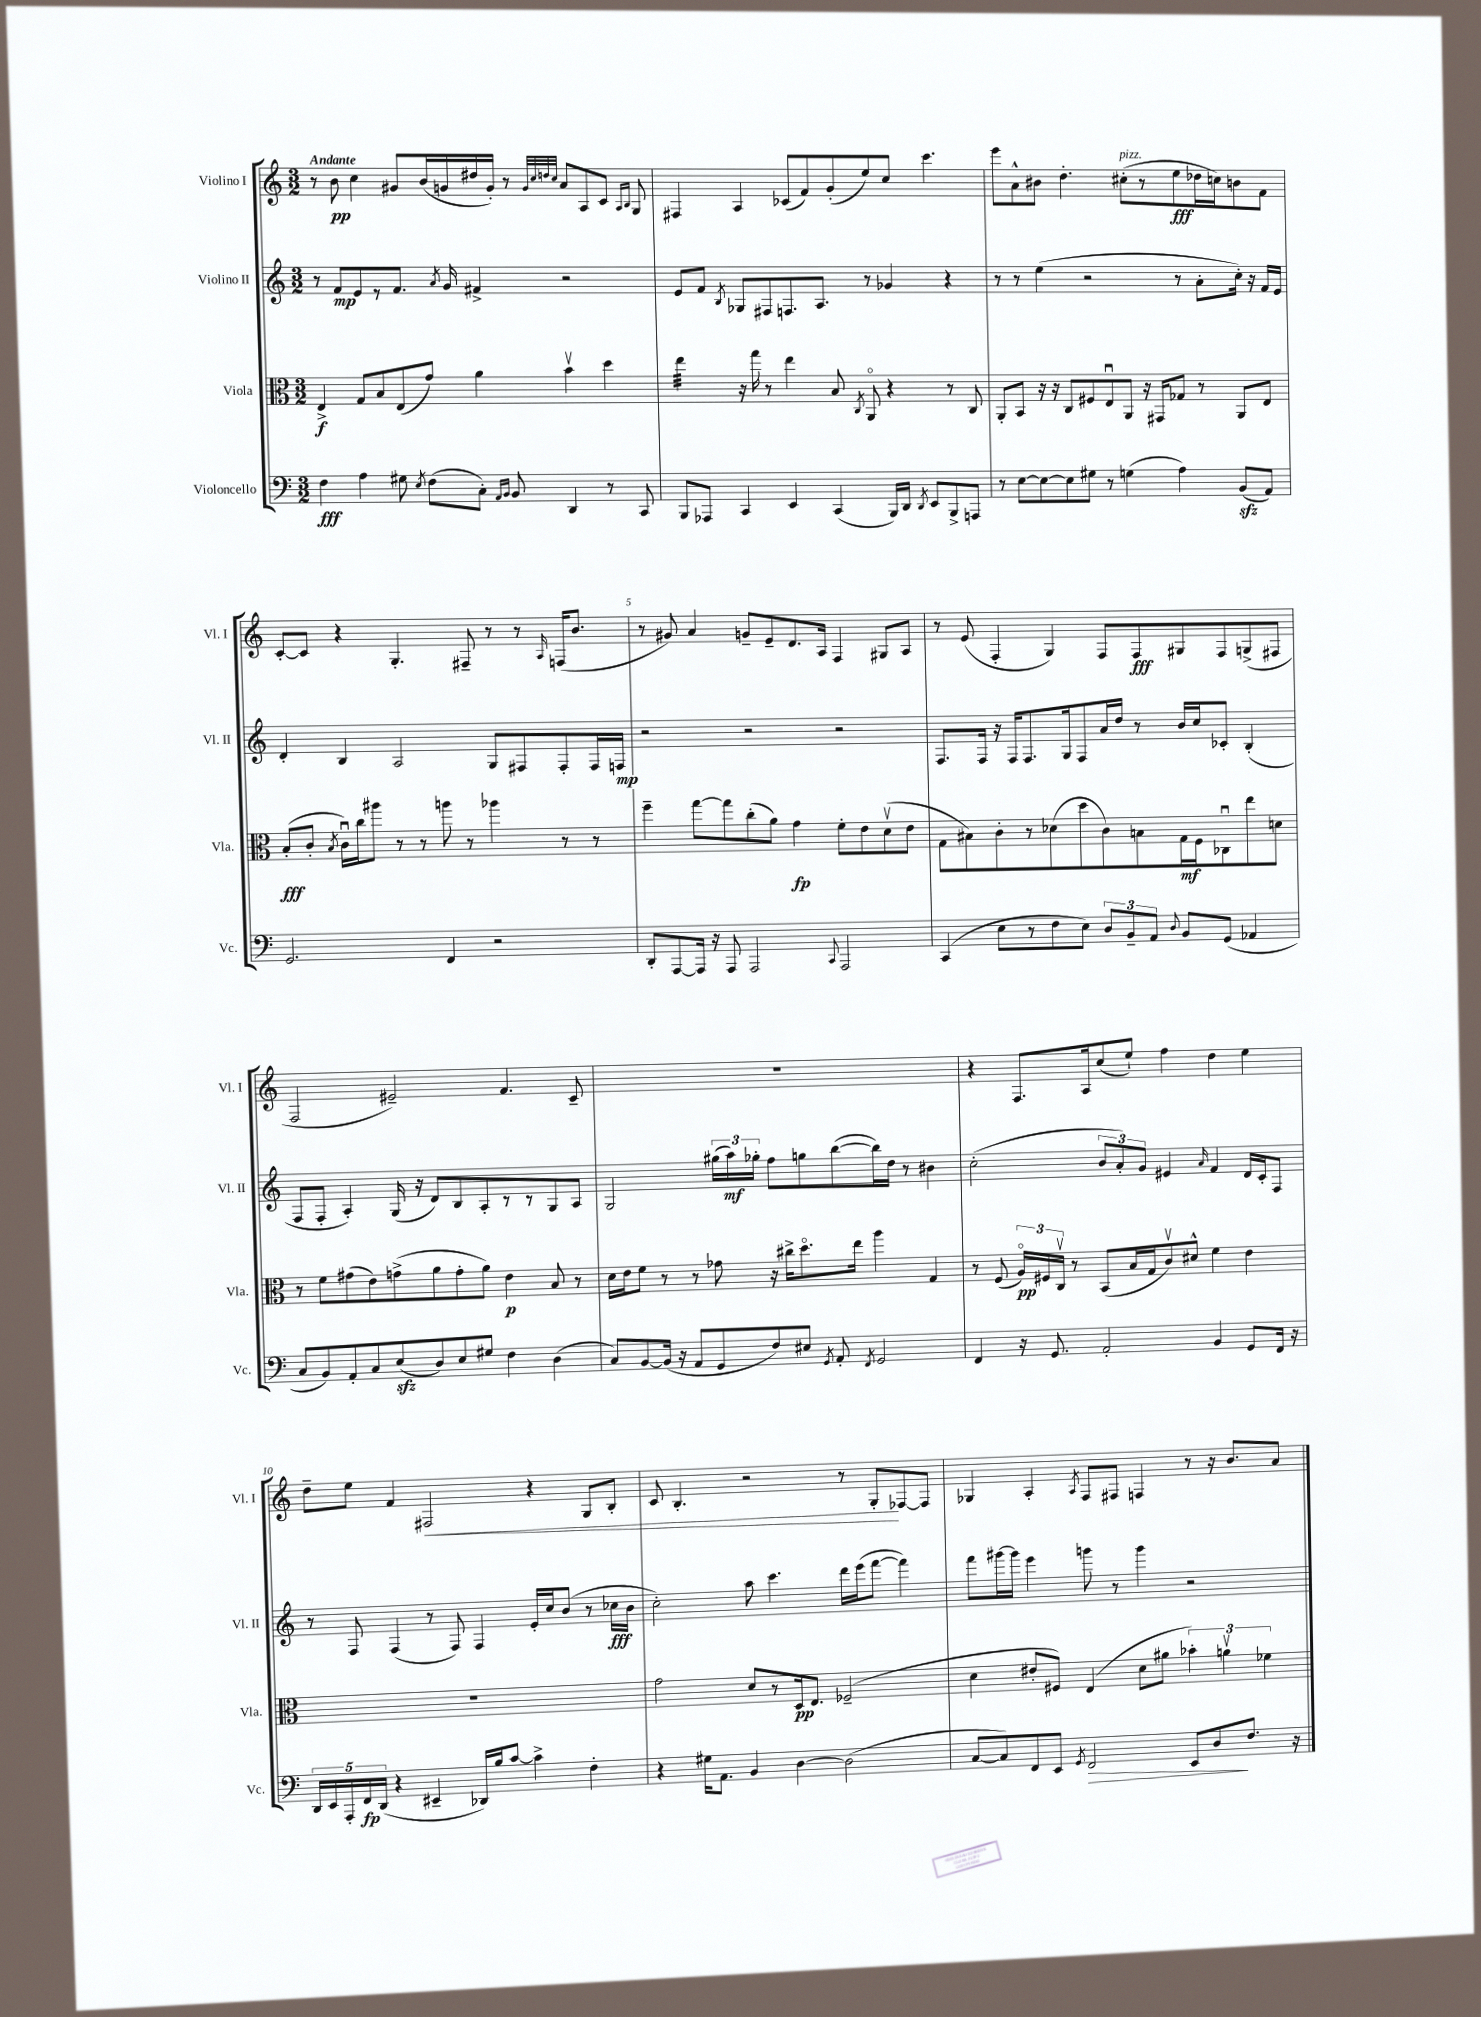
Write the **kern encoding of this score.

**kern	**kern	**kern	**kern
*staff4	*staff3	*staff2	*staff1
*clefF4	*clefC3	*clefG2	*clefG2
*k[]	*k[]	*k[]	*k[]
*M3/2	*M3/2	*M3/2	*M3/2
4F	4E^	8r	8r
.	.	8f	8b
4A	8G	8e	4cc
.	8B	8r	.
8G#	(8E	8.f	8g#
8qE	.	.	.
(8F	8g)	.	(16b
.	.	8qa	.
.	.	16g	16g
8C')	4a	4f#^	16dd#
.	.	.	16g')
16qqAA	.	.	.
16qqBB	.	.	.
8BB	.	.	8r
.	.	.	32qqg
.	.	.	32qqcc
.	.	.	32qqdd
.	.	.	32qqcc
4DD	4bv	2r	8a
.	.	.	8A
8r	4dd	.	8c
.	.	.	16qqA
.	.	.	16qqB
8CC	.	.	8G
=	=	=	=
8BBB	4ee	8e	4F#
8AAA-	.	8f	.
.	.	8qB	.
4CC	16r	8G-	4A
.	16gg	.	.
.	8r	8F#	.
4EE	4ee	8.F	(8c-
.	.	.	8f)
.	.	8.A	.
(4CC	8B	.	(8g'
.	8qC	.	.
.	8AAo	8r	8ee)
16BBB)	4r	4g-	8cc
16DD	.	.	.
8qDD	.	.	.
8EE	.	.	4.ccc
8BBB^	8r	4r	.
8AAA	8C	.	.
=	=	=	=
8r	8AA'	8r	8eee
[8E	8BB	8r	8a^^
8E_	16r	(4ee	8b#
.	16r	.	.
8E]	8C	.	4.dd'
8G#	8F#	2r	.
8r	8Eu	.	.
(4G	8AA	.	(8cc#'
.	16r	.	8r
.	16GG#	.	.
4A)	8G-	8r	8ee
.	8r	8a'	16dd-
.	.	.	16cc)
(8BB	8AA	16cc')	8b
.	.	16r	.
8AA)	8E	16f	8f
.	.	16e	.
=	=	=	=
2.GG	(8B'	4d'	[8c'
.	8c'	.	8c]
.	8qB	.	.
.	16cu)	4B	4r
.	16cc	.	.
.	8aa#	.	.
.	8r	2A	4.G'
.	8r	.	.
4FF	8aa	.	.
.	8r	.	8F#~
2r	4aa-	8G	8r
.	.	8F#	8r
.	.	.	16qqA
.	8r	8F#'	(16F
.	.	.	8.b
.	8r	16F#	.
.	.	16F	.
=	=	=	=
8DD'	4ff~	2r	8r
[8AAA	.	.	8g#)
16AAA]	[8gg	.	4a
16r	.	.	.
8AAA	8gg]	.	.
2AAA	(8cc'	2r	8g~
.	8a)	.	8e~
.	4g	.	8.d
.	.	.	16A
8qqCC	.	.	.
2AAA	8f'	2r	4F
.	8e	.	.
.	(8dv	.	8G#
.	8e	.	8A
=	=	=	=
(4CC	8G	8.F	8r
.	8B#)	.	(8e
.	.	16F	.
8E	8c'	16r	4F'
.	.	16F	.
8r	8r	8.F	.
8F	(8d-	.	4G)
.	.	16G	.
8E)	8dd	8F	.
12D	8c)	16a	8F
.	.	16dd	.
12BB~	.	.	.
.	8B	8r	8F
12AA	.	.	.
8qqD	.	.	.
8BB	16G	16b	8G#
.	16F	16cc	.
(8GG	8C-u	8c-'	8F
4AA-	8ee	(4B'	(8G^
.	8d	.	8F#
=	=	=	=
8C	8r	8F	2F
8BB)	8f	8F'	.
8AA'	(8g#	4A')	.
8C	8e)	.	.
(8E	(8g^	(16G	2e#~)
.	.	16r	.
8D)	8a	8d)	.
8E	8g'	8B	.
8G#	8a)	8A'	.
4F	4e	8r	4.f
.	.	8r	.
(4D	8B	8G	.
.	8r	8A	8c~
=	=	=	=
8C)	16d	2G	1.r
.	16e	.	.
[8BB	8f	.	.
(16BB]	8r	.	.
16r	.	.	.
8AA	8r	.	.
8GG	8g-	(24gg#	.
.	.	24aa)	.
.	.	24gg-'	.
8F)	16r	8ff	.
.	16cc#^	.	.
8E#	8.ddo	8gg	.
8qGG	.	.	.
8AA'	.	([8bb	.
.	16ee	.	.
8qFF	.	.	.
2GG	4aa	16bb])	.
.	.	16dd	.
.	.	8r	.
.	4G	4b#	.
=	=	=	=
4FF	8r	(2cc'	4r
.	(8F	.	.
16r	24Ao)	.	8.F
.	24F#	.	.
8.GG	.	.	.
.	24Cv	.	.
.	8r	.	.
.	.	.	16A
2AA'	(8BB	12b	(8cc
.	.	12a')	.
.	16B	.	8ee`)
.	.	12g	.
.	16G	.	.
.	8cv)	4e#	4ff
.	8d#^^	.	.
.	.	16qqa	.
4BB	4f	4f	4dd
8GG	4e	16d	4ee
.	.	16c'	.
16FF	.	8F	.
16r	.	.	.
=	=	=	=
20DD	1.r	8r	8dd~
20EE	.	.	.
20AAA'	.	.	.
.	.	8F	8ee
20FF	.	.	.
(20DD	.	.	.
4r	.	(4F	4f
4EE#~	.	8r	2F#
.	.	8F)	.
16DD-)	.	4F	.
16B	.	.	.
[8c	.	.	.
4c^]	.	16e'	4r
.	.	16cc	.
.	.	(8b	.
4F'	.	8r	8G
.	.	16cc-	8B'
.	.	16b	.
=	=	=	=
4r	2g	2cc')	8c
.	.	.	4.B'
16G#	.	.	.
8.AA	.	.	.
4BB	8d	8aa	2r
.	8r	4.ccc	.
[4D	16D	.	.
.	8.E	.	.
(2D]	(2F-~	16ddd	8r
.	.	(16eee	.
.	.	[8fff	8G'
.	.	4fff])	[8F-
.	.	.	8F-]
=	=	=	=
[8C	4d	8fff	4G-
8C])	.	[16ggg#	.
.	.	16ggg#]	.
8FF	8e#'	4eee	4A'
8EE	8F#)	.	.
8qGG	.	.	8qA
2FF	(4E	8ggg	8F
.	.	8r	8F#
.	8d	4ggg	4F
.	8a#	.	.
8EE	6b-')	2r	8r
8D	.	.	16r
.	6av	.	.
.	.	.	8.b
8.F	.	.	.
.	6f-	.	.
.	.	.	8a
16r	.	.	.
==	==	==	==
*-	*-	*-	*-
